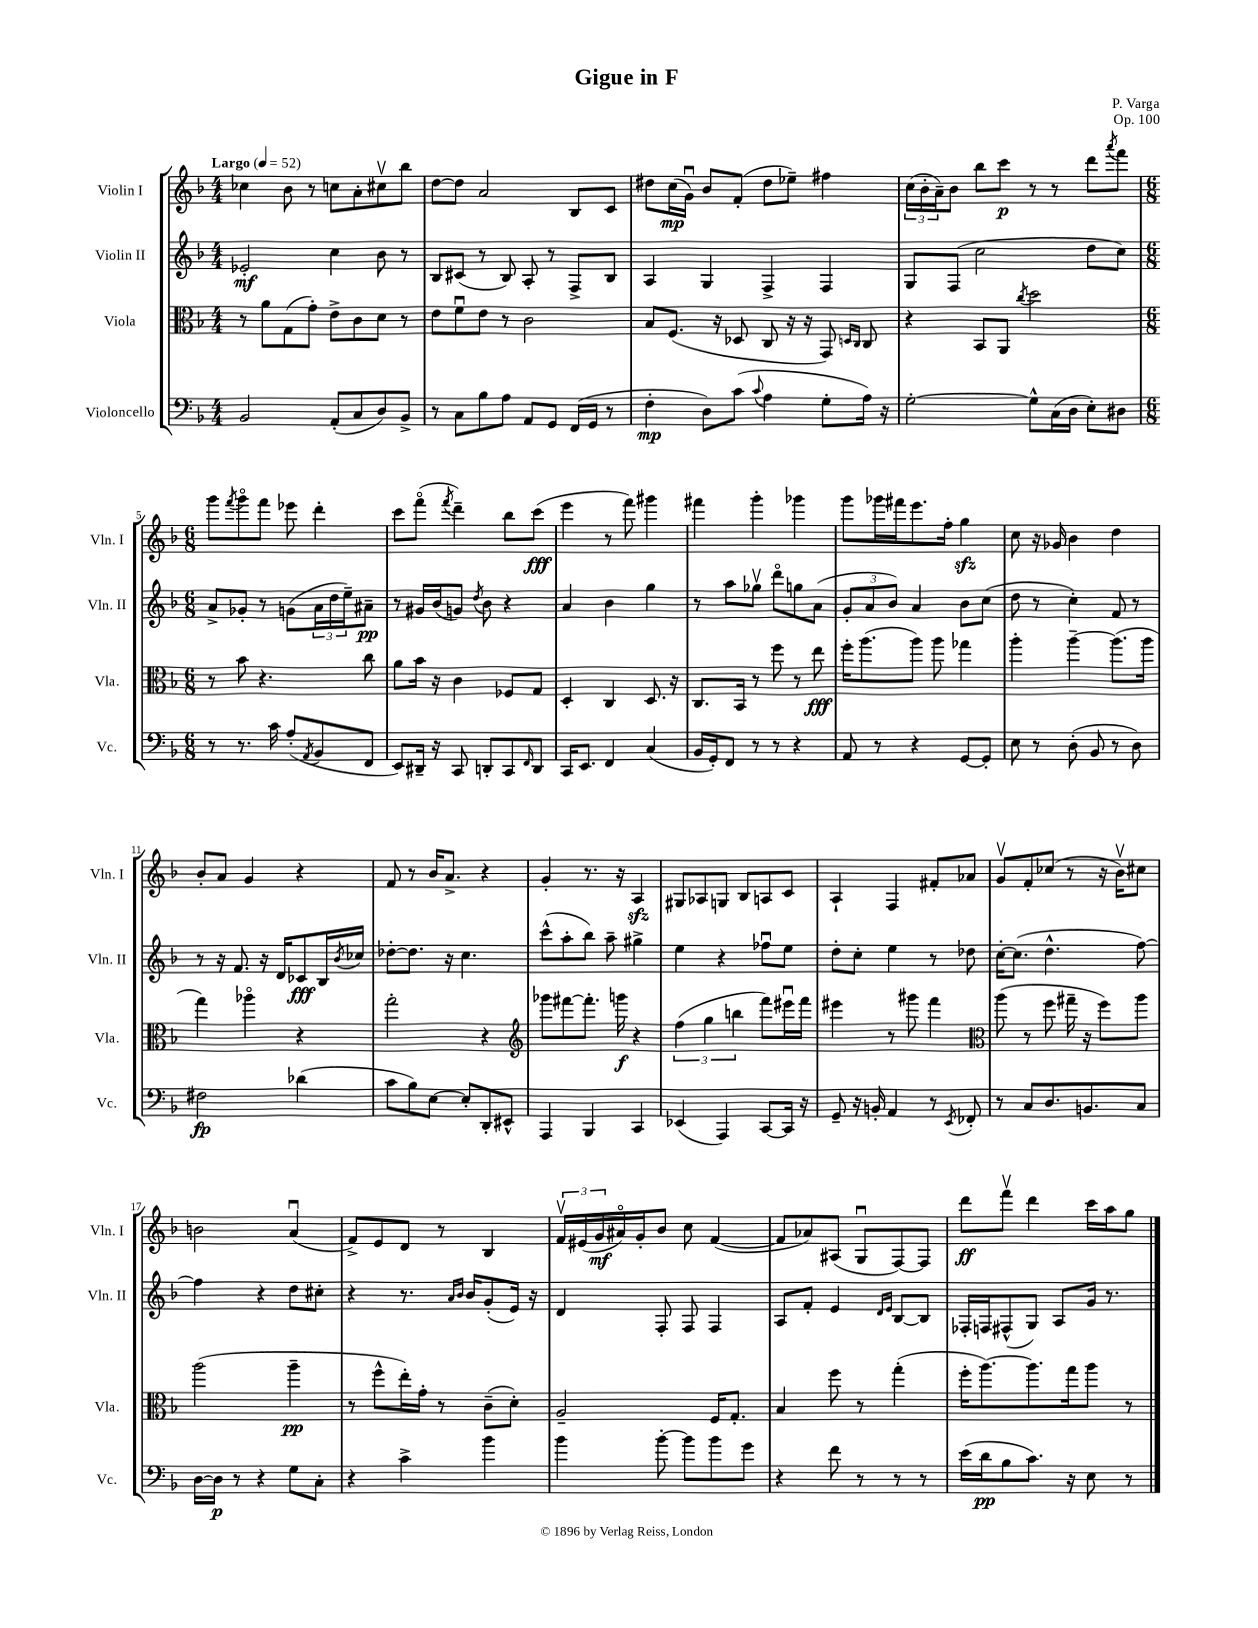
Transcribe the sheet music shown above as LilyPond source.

\header { title = "Gigue in F" composer = "P. Varga" opus = "Op. 100" }
<<
\new StaffGroup <<
\new Staff = "s0" \with { instrumentName = "Violin I" shortInstrumentName = "Vln. I" } {
    \clef treble \key f \major \numericTimeSignature \time 4/4 \tempo "Largo" 4 = 52
    ces''4 bes'8 r8 c''8 a'8-. cis''8\upbow bes''8 |
    d''8~ d''8 a'2 bes8 c'8 |
    dis''8 c''16\mp( g'16\downbow) bes'8 f'8-.( dis''8 ees''8--) fis''4 |
    \tuplet 3/2 { c''16( bes'16-. a'16--) } bes'8 bes''8 c'''8\p r8 r8 d'''8 \acciaccatura { a'''8 } f'''8 |
    \numericTimeSignature \time 6/8 g'''8 \acciaccatura { f'''8 } g'''8\flageolet f'''8 ees'''8 d'''4-. |
    c'''8 f'''8\flageolet( \acciaccatura { f'''8 } d'''4--) bes''8 c'''8\fff( |
    e'''4 r8 f'''8) gis'''4 |
    fis'''4 g'''4-. ges'''4 |
    g'''8 ges'''16 fis'''16 e'''8. f''16-. g''4\sfz |
    c''8 r16 ges'16 bes'4 d''4 |
    bes'8-. a'8 g'4 r4 |
    f'8 r8 bes'16 a'8.-> r4 |
    g'4-. r8. r16 a4\sfz |
    gis8 aes8 g8 bes8 a8 c'8 |
    a4-! f4 fis'8-. aes'8 |
    g'8\upbow f'8-. ces''8( r8 r16 bes'16\upbow) cis''8 |
    b'2 a'4\downbow( |
    f'8->) e'8 d'8 r8 bes4 |
    \tuplet 3/2 { f'16\upbow eis'16( g'16\mf } ais'16\flageolet) g'16-. bes'8 c''8 f'4~( |
    f'8 aes'8) ais8( g8\downbow f8~) f8 |
    d'''8\ff f'''8\upbow d'''4 c'''16 a''16 g''8 \bar "|." |
}
\new Staff = "s1" \with { instrumentName = "Violin II" shortInstrumentName = "Vln. II" } {
    \clef treble \key f \major \numericTimeSignature \time 4/4
    ees'2-.\mf c''4 bes'8 r8 |
    bes8 cis'8( r8 bes8) a8-. r8 f8-> bes8 |
    a4 g4 f4-> f4 |
    g8 f8( c''2 d''8 c''8) |
    \numericTimeSignature \time 6/8 a'8-> ges'8-. r8 g'8( \tuplet 3/2 { a'16 d''16 e''16--) } ais'8--\pp |
    r8 gis'16 bes'16( g'8) \acciaccatura { d''8 } bes'8 r4 |
    a'4 bes'4 g''4 |
    r8 a''8 ges''8\upbow d'''8\flageolet g''8 a'8( |
    \tuplet 3/2 { g'8-. a'8 bes'8) } a'4 bes'8 c''8( |
    d''8 r8 c''4-.) f'8 r8 |
    r8 r16 f'8. r16 d'16 ces'8\fff bes16 \acciaccatura { bes'8 } ces''16 |
    des''8~-. des''8. r16 c''4. |
    c'''8-^( a''8-. bes''8) a''8-- gis''4-> |
    e''4 r4 fes''8\downbow e''8 |
    d''8-. c''8-. e''4 r8 des''8 |
    c''16~-. c''8.( d''4.-^ f''8~) |
    f''4 r4 d''8 cis''8-. |
    r4 r8. \grace { a'16 bes'16 } bes'16 g'8-.( e'16) r16 |
    d'4 f8-. f8 f4 |
    a8 f'8-. e'4 \grace { d'16 e'16 } bes8~ bes8 |
    fes16-. f16 fis8-^( g8) a8 g'16 r8. \bar "|." |
}
\new Staff = "s2" \with { instrumentName = "Viola" shortInstrumentName = "Vla." } {
    \clef alto \key f \major \numericTimeSignature \time 4/4
    r8 a'8 g8( g'8-.) e'8-> c'8 d'8 r8 |
    e'8 f'8\downbow e'8 r8 c'2 |
    bes8 f8.( r16 des8 c8 r16 r16 g,8) \grace { d16 c16 } c8 |
    r4 bes,8 a,8 \acciaccatura { c''8 } d''2 |
    \numericTimeSignature \time 6/8 r8 bes'8 r4. c''8 |
    a'8 bes'16 r16 c'4 fes8 g8 |
    d4-. c4 d8. r16 |
    c8. bes,16 r8 f''8 r8 e''8\fff |
    f''16-. a''8.( a''8) a''8 ges''4 |
    a''4-. a''4~-- a''8.( a''16 |
    g''4) aes''4\flageolet r4 |
    g''2-. r4 |
    \clef treble ges'''8 fis'''8~ fis'''8.-. g'''16\f r4 |
    \tuplet 3/2 { f''4( g''4 b''4 } f'''8) eis'''16\downbow f'''16 |
    eis'''4 r8 gis'''8 f'''4 |
    \clef alto a''8( r8 f''8 gis''16-- r16 f''8) a''8 |
    a''2( a''4--\pp |
    r8 f''8-^ e''16-.) g'16-. r8 c'8--( d'8-.) |
    a2-- f16 g8.-. |
    bes4 f''8 r8 g''4-.( |
    f''16-. a''8.~) a''8. g''16 a''8 r8 \bar "|." |
}
\new Staff = "s3" \with { instrumentName = "Violoncello" shortInstrumentName = "Vc." } {
    \clef bass \key f \major \numericTimeSignature \time 4/4
    bes,2 a,8-.( c8 d8) bes,8-> |
    r8 c8 bes8 a8 a,8 g,8 f,16( g,16 r8 |
    f4-.\mp d8) c'8( \appoggiatura { c'8 } a4 g8-. a16) r16 |
    g2~-. g8-^ c16( d16 e8-.) dis8 |
    \numericTimeSignature \time 6/8 r8 r8. c'16 a8-.( \acciaccatura { a,8 } bes,8 f,8 |
    e,8) dis,16-- r16 c,8 d,8-. c,8 \grace { f,16 } d,8 |
    c,16 e,8. f,4 c4( |
    bes,16 g,16-.) f,8 r8 r8 r4 |
    a,8 r8 r4 g,8~ g,8-. |
    e8 r8 d8-.( bes,8 r8 d8) |
    fis2\fp des'4( |
    c'8 bes8) e8~ e8-. d,8-. eis,8-^ |
    a,,4 bes,,4 c,4 |
    ees,4( a,,4) c,8~ c,16 r16 |
    g,8-- r16 b,16-. a,4 r8 \acciaccatura { e,8 } fes,8-. |
    r8 c8 d8. b,8. c8 |
    d16~ d16\p r8 r4 g8 c8-. |
    r4 c'4-> bes'4 |
    bes'4 bes'8~-. bes'8 bes'8 g'8 |
    r4 f'8 r8 r8 r8 |
    e'16( d'16\pp bes8 c'8.) r16 e8 r8 \bar "|." |
}
>>
>>
